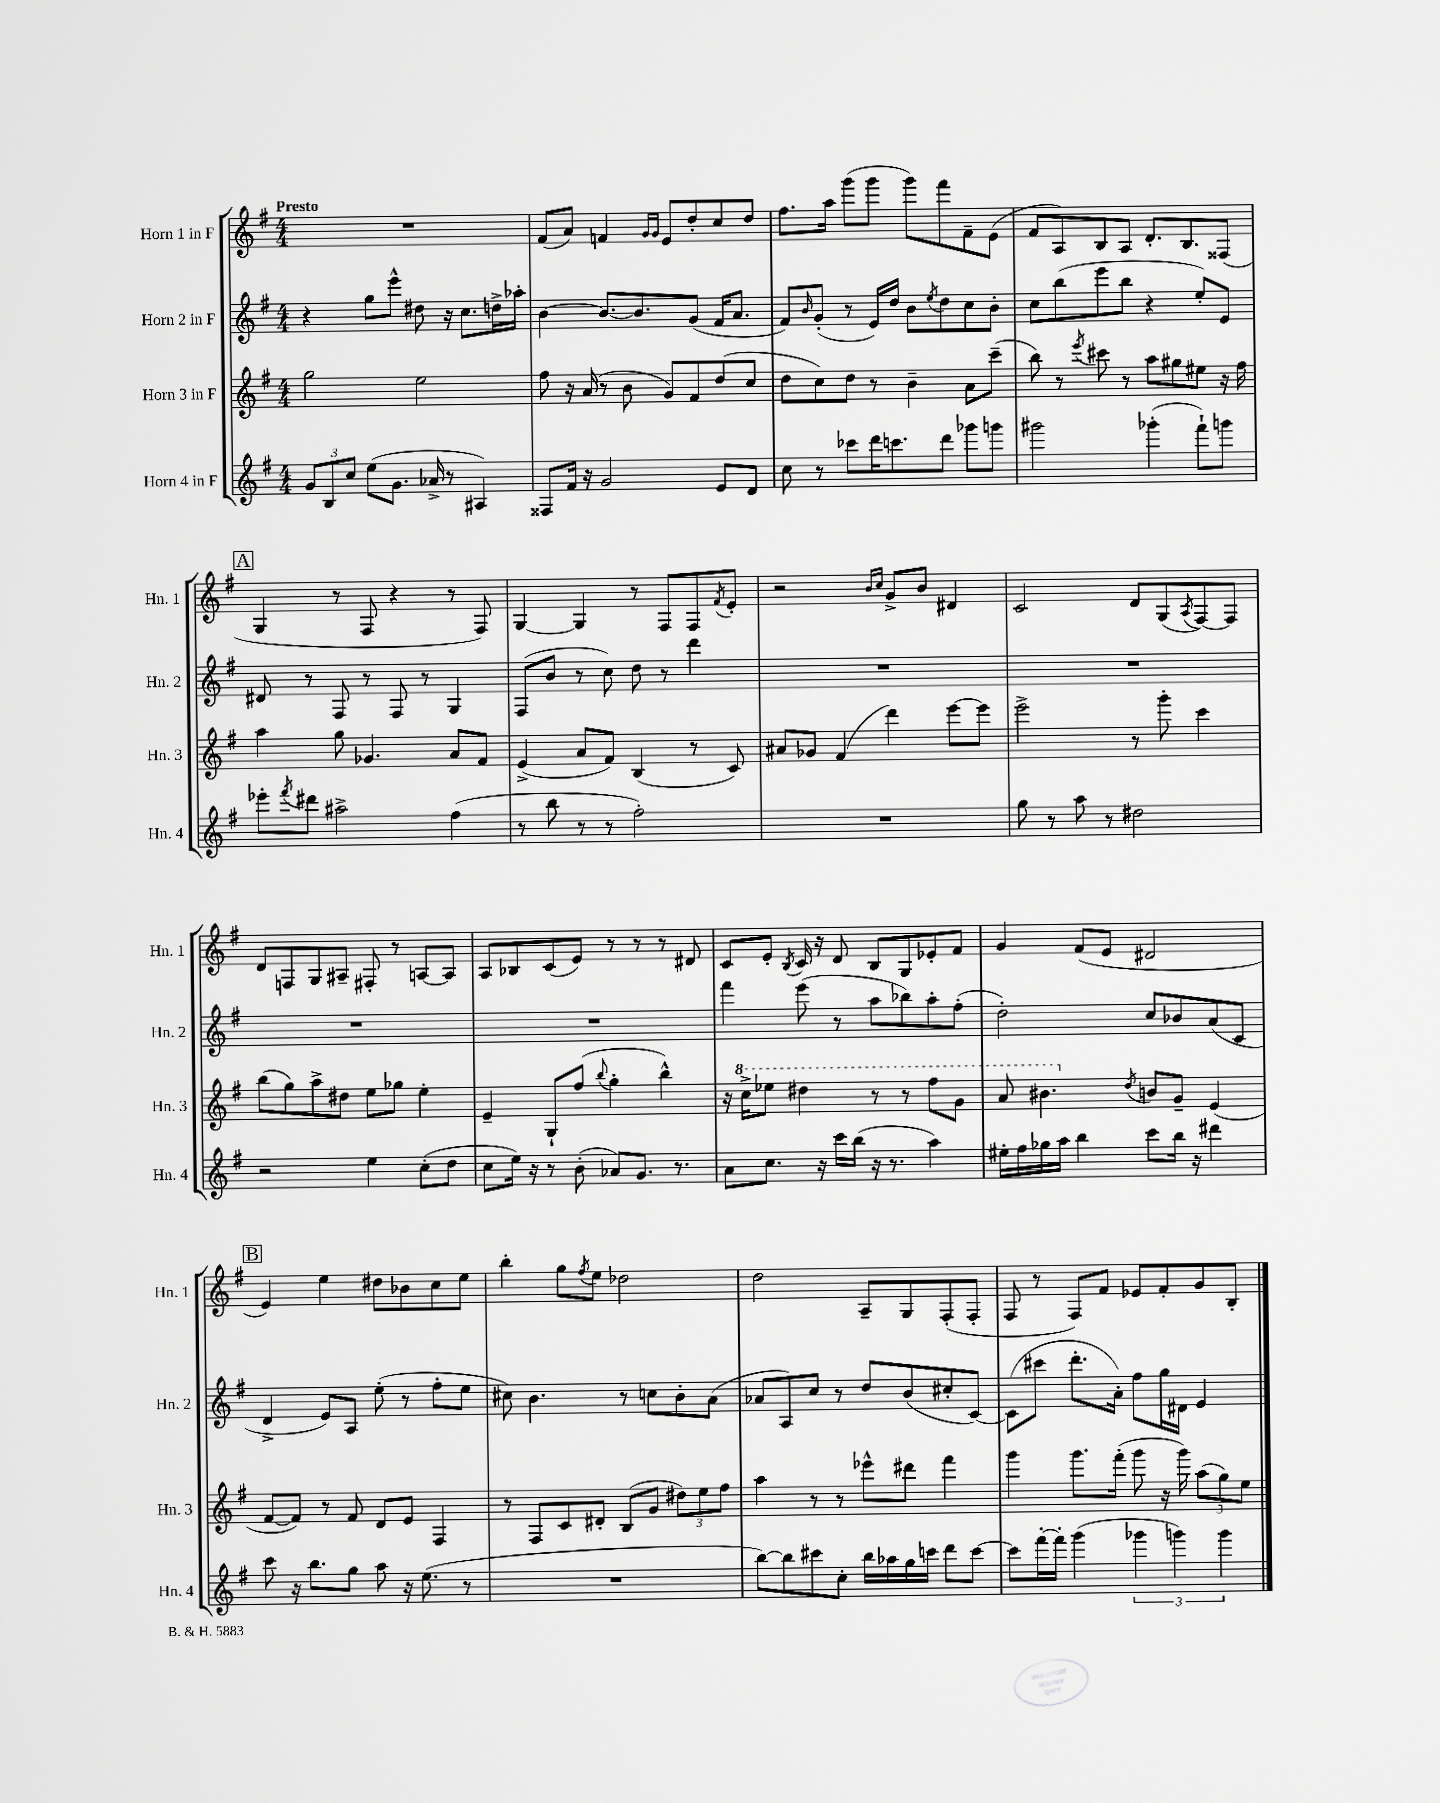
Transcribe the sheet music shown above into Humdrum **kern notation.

**kern	**kern	**kern	**kern
*part4	*part3	*part2	*part1
*staff4	*staff3	*staff2	*staff1
*I"Horn 4 in F	*I"Horn 3 in F	*I"Horn 2 in F	*I"Horn 1 in F
*I'Hn. 4	*I'Hn. 3	*I'Hn. 2	*I'Hn. 1
*clefG2	*clefG2	*clefG2	*clefG2
*k[f#]	*k[f#]	*k[f#]	*k[f#]
*M4/4	*M4/4	*M4/4	*M4/4
=1	=1	=1	=1
!	!	!	!LO:TX:a:B:t=Presto
12g/L	2gg\	4r	1r
12B/	.	.	.
12cc/J	.	.	.
(8ee\L	.	8gg\L	.
8.g\J	.	8eee^^\J	.
.	2ee\	8dd#X\	.
16a-X^/	.	.	.
8r	.	16r	.
.	.	8.cc\L	.
4A#X/)	.	.	.
.	.	16ddn^\L	.
.	.	16aa-X'\JJ	.
=2	=2	=2	=2
8F##X/L	8ff#\	[4b\	(8f#/L
16f#/Jk	16r	.	8a/J)
16r	(16a/	.	.
2g/	8r	8.b/L_	4fn/
.	8b\	.	.
.	.	8.b/]	.
.	.	.	16qqg/LL
.	.	.	16qqg/JJ
.	8g/L)	.	8e/L
.	8f#/	(8g/J	8dd'/
8e/L	(8dd/	16f#/KL	8cc/
.	.	8.a/J	.
8d/J	8cc/J	.	8dd/J
=3	=3	=3	=3
8cc\	8dd\L	8f#/L)	8.ff#\L
.	.	16qqb/	.
8r	8cc\)	(8g'/J	.
.	.	.	16aa\Jk
8ccc-X\L	8dd\J	8r	(8ggg\L
16ddd\K	8r	16e/LL)	8ggg\J
8.cccn\	.	16dd/JJ	.
.	4b~\	8b\L	8ggg\L)
.	.	8qee/	.
8ddd\J	.	8dd\	8fff#\
8ggg-X\L	8a\L	8cc\	8f#~\
8gggn\J	(8ccc~\J	8b'\J	(8e\J
=4	=4	=4	=4
2ggg#X\	8bb\)	8cc\L	8f#/L
.	8r	(8bb\	8A/)
.	8qeee/	.	.
.	8ccc#X\	8eee\	8B/
.	8r	8bb\J	8A/J
(4ggg-X'\	8aa\L	4r	8.d'/L
.	8gg#X\	.	.
.	.	.	8.B/
8fff#`\L)	8ee#X\J	8ee'/L)	.
8gggn\J	16r	8e/J	(8F##X/J
.	16ff#\	.	.
!!LO:LB:g=z
!!LO:REH:place=s1:t=A
=5	=5	=5	=5
8eee-X'\L	4aa\	8d#X/	4G/
8qfff#/	.	.	.
8ddd#X\J	.	8r	.
2aa#X^\	8gg\	8F#/	8r
.	4.g-X/	8r	8F#/
.	.	8F#/	4r
.	.	8r	.
(4ff#\	8a/L	4G/	8r
.	8f#/J	.	8F#/)
=6	=6	=6	=6
8r	(4e^/	(8F#/L	[4G/
8bb\	.	8b/J	.
8r	8a/L	8r	4G/]
8r	8f#/J)	8cc\)	.
2ff#'\)	(4B/	8dd\	8r
.	.	8r	8F#/L
.	8r	4ddd\	8F#/
.	.	.	8qf#/
.	8c/)	.	8e'/J
=7	=7	=7	=7
1r	8a#X/L	1r	2r
.	8g-X/J	.	.
.	(4f#/	.	.
.	.	.	16qqb/LL
.	.	.	16qqcc/JJ
.	4ddd\)	.	8g^/L
.	.	.	8b/J
.	[8eee\L	.	4d#X/
.	8eee\J]	.	.
=8	=8	=8	=8
8gg\	2eee^\	1r	2c/
8r	.	.	.
8aa\	.	.	.
8r	.	.	.
2dd#X\	8r	.	8d/L
.	8ggg'\	.	(8G/
.	.	.	8qA/
.	4ccc\	.	[8F#/)
.	.	.	8F#/J]
!!LO:LB:g=z
=9	=9	=9	=9
2r	(8bb\L	1r	8d/L
.	8gg\)	.	8Fn/
.	8aa^\	.	8G/
.	8dd#X\J	.	8A#X~/J
4ee\	8ee\L	.	8F#X'/
.	8gg-X\J	.	8r
(8cc'\L	4ee'\	.	[8An/L
8dd\J	.	.	8A/J]
=10	=10	=10	=10
8cc\L	4e~/	1r	8A/L
16ee\Jk)	.	.	8B-X/
16r	.	.	.
8r	8G`/L	.	(8c/
(8b'\	(8ff#/J	.	8e/J)
.	8qqbb/	.	.
8a-X/L)	4gg'\	.	8r
8.g/J	.	.	8r
.	4bb^^\)	.	8r
8.r	.	.	.
.	.	.	8d#X/
=11	=11	=11	=11
8a\L	16r	4fff#\	8c/L
*	*8va	*	*
.	16ccc^\KL	.	.
8.cc\J	8eee-X\J	.	8e'/J
.	.	.	8qB/
.	4ddd#X\	(8eee\	16c/
16r	.	.	16r
16ccc\LL	.	8r	8d/
(16bb\JJ	.	.	.
16r	8r	8aa\L	8B/L
8.r	.	.	.
.	8r	8bb-X\)	8G/
4aa\)	8fff#\L	8aa'\	8e-X'/
.	8gg\J	(8ff#'\J	8f#/J
=12	=12	=12	=12
16ee#X'\LL	8aa/	2dd'\)	4g/
16ff#\	.	.	.
16gg-X\	4.bb#X\	.	.
16aa\JJ	.	.	.
4bb\	.	.	(8f#/L
.	.	.	8e/J
*	*X8va	*	*
.	8qdd/	.	.
8ccc\L	8bn/L	8cc/L	2d#X/
16bb\Jk	8g~/J	8b-X/	.
16r	.	.	.
4ddd#X\	(4e/	(8a/	.
.	.	8c/J	.
!!LO:LB:g=z
!!LO:REH:place=s1:t=B
=13	=13	=13	=13
8ccc\	[8f#/L	4d^/	4e/)
16r	8f#/J])	.	.
8.bb\L	.	.	.
.	8r	8e/L)	4ee\
8gg\J	8f#/	8A/J	.
8aa\	8d/L	(8ee'\	8dd#X\L
16r	8e/J	8r	8b-X\
(8.ee\	.	.	.
.	4F#/	8ff#'\L	8cc\
8r	.	8ee\J	8ee\J
=14	=14	=14	=14
1r	8r	8cc#X\)	4bb'\
.	8F#/L	4.b\	.
.	8c/	.	8gg\L
.	.	.	8qff#/
.	8d#X'/J	.	8ee\J
.	(8B/L	8r	2dd-X\
.	8g/J	8ccn\L	.
.	12dd#X\L)	8b'\	.
.	12ee\	.	.
.	.	(8a\J	.
.	12ff#\J	.	.
=15	=15	=15	=15
[8bb\L)	4aa\	8a-X/L	2dd\
8bb\]	.	8A/)	.
8ccc#X\	8r	8cc/J	.
8cc'\J	8r	8r	.
16bb\LL	8eee-X^^\L	8dd/L	8A~/L
16aa-X\	.	.	.
16gg\	8ddd#X\J	(8b/	8G/
16cccn\JJ	.	.	.
8ddd\L	4fff#\	8cc#X'/	(8F#'/
[8ccc\J	.	[8c/J)	8F#'/J
=16	=16	=16	=16
8ccc\L]	4ggg\	(8c\L]	8F#/
[16fff#'\L	.	8ccc#X\J	8r
16fff#'\JJ]	.	.	.
(4ggg\	8.ggg\L	8.ddd'\L	8F#/L)
.	.	.	8f#/J
.	(16fff#'\Jk	16a'\Jk)	.
6ggg-X\	8ggg\	8ff#\L	8e-X/L
.	16r	16gg\L	8f#'/
6gggn\)	.	.	.
.	16ggg\)	16d#X\JJ	.
.	(12aa\L	4e/	8g/
6ggg\	12gg\)	.	.
.	.	.	8B'/J
.	12ee\J	.	.
==	==	==	==
*-	*-	*-	*-
